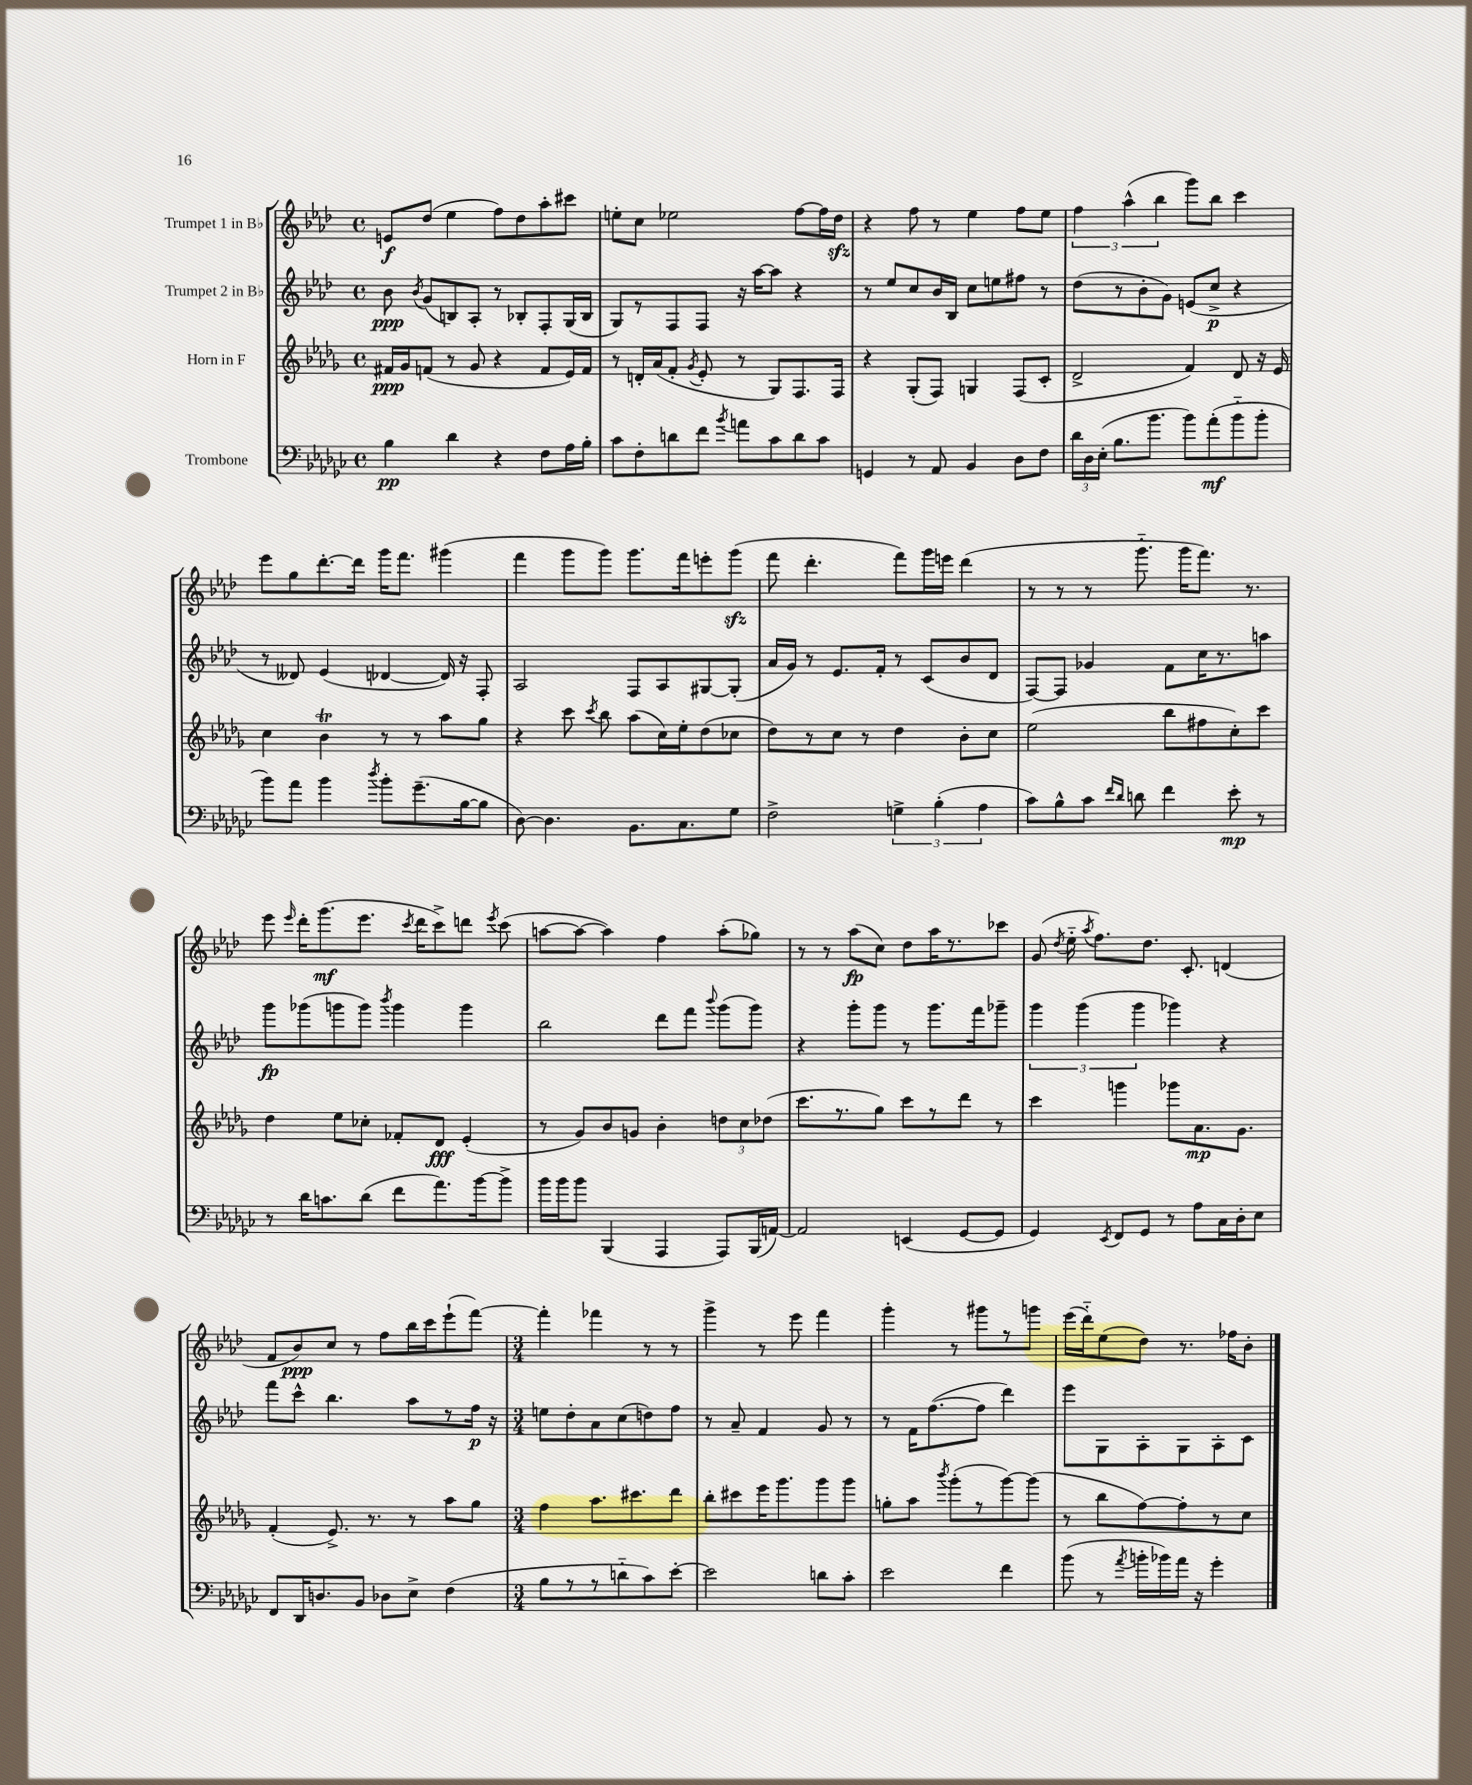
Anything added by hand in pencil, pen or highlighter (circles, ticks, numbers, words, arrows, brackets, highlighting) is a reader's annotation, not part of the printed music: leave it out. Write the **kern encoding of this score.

**kern	**dynam	**kern	**dynam	**kern	**dynam	**kern	**dynam
*part4	*part4	*part3	*part3	*part2	*part2	*part1	*part1
*staff4	*staff4	*staff3	*staff3	*staff2	*staff2	*staff1	*staff1
*I"Trombone	*	*I"Horn in F	*	*I"Trumpet 2 in B♭	*	*I"Trumpet 1 in B♭	*
*clefF4	*	*clefG2	*	*clefG2	*	*clefG2	*
*k[b-e-a-d-g-c-]	*	*k[b-e-a-d-g-]	*	*k[b-e-a-d-]	*	*k[b-e-a-d-]	*
*M4/4	*	*M4/4	*	*M4/4	*	*M4/4	*
*met(c)	*	*met(c)	*	*met(c)	*	*met(c)	*
=1	=1	=1	=1	=1	=1	=1	=1
4B-\	pp	16f#X/LL	ppp	8b-\	ppp	8en/L	f
.	.	16g-/J	.	.	.	.	.
.	.	.	.	8qb-/	.	.	.
.	.	(8fn/J	.	(8g/L	.	(8dd-/J	.
4d-\	.	8r	.	8Bn/)	.	4ee-\	.
.	.	8g-/	.	8A-'/J	.	.	.
4r	.	4r	.	8r	.	8ff\L)	.
.	.	.	.	8B-X'/L	.	8dd-\	.
8F\L	.	8f/L	.	8F'/	.	8aa-'\	.
16A-\L	.	16e-/L)	.	(16G/L	.	8ccc#X\J	.
16B-'\JJ	.	16f/JJ	.	16B-/JJ	.	.	.
=2	=2	=2	=2	=2	=2	=2	=2
8c-\L	.	8r	.	8G/L)	.	8een'\L	.
8F'\	.	16dn'/LL	.	8r	.	8cc\J	.
.	.	(16a-/J	.	.	.	.	.
8dn\	.	8f'/J	.	8F/	.	2ee-X\	.
.	.	8qg-/	.	.	.	.	.
8f\J	.	8e-'/	.	8F/J	.	.	.
8qb-/	.	.	.	.	.	.	.
8an\L	.	8r	.	16r	.	.	.
.	.	.	.	[16aa-\KL	.	.	.
8c-\	.	8G-/L)	.	8aa-\J]	.	.	.
8d\	.	8.F/	.	4r	.	[8ff\L	.
8c-\J	.	.	.	.	.	16ff\L]	.
.	.	16F/Jk	.	.	.	16dd-zz\JJ	.
=3	=3	=3	=3	=3	=3	=3	=3
4GGn/	.	4r	.	8r	.	4r	.
.	.	.	.	8ee-/L	.	.	.
8r	.	(8G-'/L	.	8cc/	.	8ff\	.
8AA-/	.	8F/J)	.	16b-/L	.	8r	.
.	.	.	.	16B-/JJ	.	.	.
4BB-/	.	4Gn/	.	8cc\L	.	4ee-\	.
.	.	.	.	8een\	.	.	.
8D-\L	.	(8F/L	.	8ff#X\J	.	8ff\L	.
8F\J	.	8c'/J	.	8r	.	8ee-\J	.
=4	=4	=4	=4	=4	=4	=4	=4
24d-\LL	.	2d-^/	.	(8dd-\L	.	6ff\	.
24D-\	.	.	.	.	.	.	.
(24E-'\JJ	.	.	.	.	.	.	.
8.B-\L	.	.	.	8r	.	.	.
.	.	.	.	.	.	(6aa-^^\	.
.	.	.	.	8b-'\	.	.	.
8.b-\J	.	.	.	.	.	.	.
.	.	.	.	.	.	6bb-\	.
.	.	.	.	8g\J)	.	.	.
8b-\L)	.	4f/)	.	(8en/L	.	8ggg\L)	.
(8a-'\	mf	.	.	8cc^/J	p	8bb-\J	.
8b-\	.	8d-/	.	4r	.	4ccc\	.
8b-'\J	.	16r	.	.	.	.	.
.	.	16e-/	.	.	.	.	.
!!LO:LB:g=z
=5	=5	=5	=5	=5	=5	=5	=5
8b-\L)	.	4cc\	.	8r	.	8eee-\L	.
8a-\J	.	.	.	8d--X/)	.	8gg\	.
4b-\	.	4b-T\	.	(4e-/	.	[8.ddd-'\	.
.	.	.	.	.	.	16ddd-\Jk]	.
8qdd-/	.	.	.	.	.	.	.
8b-'\L	.	8r	.	[4d-X/	.	16ggg\KL	.
.	.	.	.	.	.	8.fff\J	.
(8.g-~\	.	8r	.	.	.	.	.
.	.	8aa-\L	.	16d-/])	.	(4ggg#X\	.
[16B-\k	.	.	.	16r	.	.	.
8B-\J]	.	8gg-\J	.	8F'/	.	.	.
=6	=6	=6	=6	=6	=6	=6	=6
[8D-\)	.	4r	.	2A-/	.	4fff\	.
4.D-\]	.	.	.	.	.	.	.
.	.	8ccc\	.	.	.	8ggg\L	.
.	.	8qccc/	.	.	.	.	.
.	.	8bb-\	.	.	.	8ggg\J)	.
8.BB-\L	.	(8aa-\L	.	8F/L	.	8.ggg\L	.
.	.	16cc\L)	.	8A-/	.	.	.
8.C-\	.	16ee-'\J	.	.	.	16fff\k	.
.	.	(8dd-\	.	[8G#X/	.	8eeen'\	.
8G-\J	.	8cc-X\J	.	(8G#'/J]	.	(8gggzz\J	.
=7	=7	=7	=7	=7	=7	=7	=7
2F^\	.	8dd-\L)	.	16a-/LL	.	8fff\	.
.	.	.	.	16g/JJ)	.	.	.
.	.	8r	.	8r	.	4.ddd-'\	.
.	.	8cc\J	.	8.e-/L	.	.	.
.	.	8r	.	.	.	.	.
.	.	.	.	16f'/Jk	.	.	.
6Gn^\	.	4dd-\	.	8r	.	8fff\L)	.
.	.	.	.	(8c/L	.	16ggg\L	.
(6B-'\	.	.	.	.	.	.	.
.	.	.	.	.	.	16eeen\JJ	.
.	.	8b-'\L	.	8b-/	.	(4ddd-\	.
6A-\	.	.	.	.	.	.	.
.	.	8cc\J	.	8d-/J	.	.	.
=8	=8	=8	=8	=8	=8	=8	=8
8c-\L)	.	(2ee-\	.	[8F/L)	.	8r	.
8B-^^\	.	.	.	8F/J]	.	8r	.
8c-\J	.	.	.	4g-X/	.	8r	.
16qqf/LL	.	.	.	.	.	.	.
16qqd-/JJ	.	.	.	.	.	.	.
8dn\	.	.	.	.	.	8.ggg\	.
4f\	.	8bb-\L	.	8f\L	.	.	.
.	.	.	.	.	.	16ggg\KL	.
.	.	8ff#X\	.	16cc\K	.	8.fff\J)	.
.	.	.	.	8.r	.	.	.
8e-'\	mp	8cc'\)	.	.	.	.	.
.	.	.	.	.	.	8.r	.
8r	.	8ccc\J	.	8aan\J	.	.	.
!!LO:LB:g=z
=9	=9	=9	=9	=9	=9	=9	=9
8r	.	4dd-\	.	8ggg\L	fp	8eee-\	.
.	.	.	.	.	.	16qqeee-/	.
16d-\KL	.	.	.	(8ggg-X\	.	16ddd-'\KL	.
8.cn\	.	.	.	.	.	(8.ggg\	mf
.	.	8ee-\L	.	8gggn\	.	.	.
(8d-\J	.	8cc-X'\J	.	8ggg\J)	.	8.eee-\J	.
.	.	.	.	8qbbb-/	.	.	.
8f\L	.	8f-X'/L	.	4ggg\	.	.	.
.	.	.	.	.	.	8qccc/	.
.	.	.	.	.	.	16ddd-\KL	.
8.a-\)	.	8d-/J	fff	.	.	8ccc^\)	.
.	.	(4e-'/	.	4ggg\	.	8dddn\J	.
[16b-\k	.	.	.	.	.	.	.
.	.	.	.	.	.	8qeee-/	.
8b-^\J]	.	.	.	.	.	(8ccc\	.
=10	=10	=10	=10	=10	=10	=10	=10
16b-\LL	.	8r	.	2bb-\	.	[8aan\L	.
16b-\J	.	.	.	.	.	.	.
8b-\J	.	8g-/L)	.	.	.	8aa\J_	.
(4BBB-/	.	8b-/	.	.	.	4aa\])	.
.	.	8gn/J	.	.	.	.	.
4AAA-/	.	4b-'\	.	8ddd-\L	.	4ff\	.
.	.	.	.	8fff\J	.	.	.
.	.	.	.	8qqbbb-/	.	.	.
8AAA-/L)	.	12ddn\L	.	(8ggg\L	.	(8aa'\L	.
.	.	12cc\	.	.	.	.	.
(16BBB-/L	.	.	.	8ggg\J)	.	8gg-X\J)	.
.	.	(12dd-X\J	.	.	.	.	.
[16AAn/JJ)	.	.	.	.	.	.	.
=11	=11	=11	=11	=11	=11	=11	=11
2AA/]	.	8.ccc\L	.	4r	.	8r	.
.	.	.	.	.	.	8r	.
.	.	8.r	.	.	.	.	.
.	.	.	.	8ggg'\L	.	(8aa-\L	fp
.	.	8gg-\J)	.	8ggg\J	.	8cc\J)	.
(4EEn/	.	8ccc\L	.	8r	.	8dd-\L	.
.	.	8r	.	8.ggg\L	.	16aa-\K	.
.	.	.	.	.	.	8.r	.
[8GG-/L	.	8ddd-\J	.	.	.	.	.
.	.	.	.	16fff\k	.	.	.
8GG-/J]	.	8r	.	8ggg-X~\J	.	8ccc-X\J	.
=12	=12	=12	=12	=12	=12	=12	=12
4GG-/)	.	4ccc\	.	6ggg\	.	(8g/	.
.	.	.	.	.	.	8qdd-/	.
.	.	.	.	.	.	16ee-\	.
.	.	.	.	(6ggg\	.	.	.
.	.	.	.	.	.	8qaa-/	.
.	.	.	.	.	.	8.ff\L)	.
8qEE-/	.	.	.	.	.	.	.
8FF/L	.	4gggn\	.	.	.	.	.
.	.	.	.	6ggg\	.	.	.
8GG-/J	.	.	.	.	.	8.dd-\J	.
8r	.	8ggg-X\L	.	4ggg-X\)	.	.	.
.	.	.	.	.	.	8.c'/	.
8A-\L	.	8.a-\	mp	.	.	.	.
16C-\L	.	.	.	4r	.	(4dn/	.
16D-'\J	.	8.g-\J	.	.	.	.	.
8E-\J	.	.	.	.	.	.	.
!!LO:LB:g=z
=13	=13	=13	=13	=13	=13	=13	=13
8FF/L	.	(4f'/	.	8fff\L	.	8f/L	.
16DD-/K	.	.	.	8ccc^^\J	.	8b-/)	ppp
8.Dn/	.	.	.	.	.	.	.
.	.	8.e-^/)	.	4.bb-\	.	8cc/J	.
8BB-/J	.	.	.	.	.	8r	.
.	.	8.r	.	.	.	.	.
8D-X\L	.	.	.	.	.	8ff\L	.
8E-^\J	.	8r	.	8aa-\L	.	16bb-\L	.
.	.	.	.	.	.	16ccc\J	.
(4F\	.	8aa-\L	.	8r	.	(8eee-`\	.
.	.	8gg-\J	.	16ff\Jk	p	[8fff\J)	.
.	.	.	.	16r	.	.	.
=14	=14	=14	=14	=14	=14	=14	=14
*M3/4	*	*M3/4	*	*M3/4	*	*M3/4	*
8B-\L	.	4ff\	.	8een\L	.	4fff'\]	.
8r	.	.	.	8dd-'\	.	.	.
8r	.	8.aa-\L	.	8a-\	.	4fff-X\	.
8dn\	.	.	.	(8cc\	.	.	.
.	.	8.ccc#X\	.	.	.	.	.
8c-\)	.	.	.	8ddn\)	.	8r	.
[8e-'\J	.	8ddd-\J	.	8ff\J	.	8r	.
=15	=15	=15	=15	=15	=15	=15	=15
2e-\]	.	8bb-'\L	.	8r	.	4ggg^\	.
.	.	8ccc#X\	.	8a-~/	.	.	.
.	.	16eee-\K	.	4f/	.	8r	.
.	.	8.ggg-\	.	.	.	.	.
.	.	.	.	.	.	8eee-\	.
8dn\L	.	8ggg-\	.	8g/	.	4fff\	.
8c-'\J	.	8ggg-\J	.	8r	.	.	.
=16	=16	=16	=16	=16	=16	=16	=16
2e-\	.	8ggn'\L	.	8r	.	4ggg'\	.
.	.	8aa-\J	.	16f\KL	.	.	.
.	.	.	.	([8.ff\	.	.	.
.	.	8qbbb-/	.	.	.	.	.
.	.	(8ggg-'\L	.	.	.	8r	.
.	.	8r	.	8ff\J]	.	8ggg#X\L	.
4f\	.	[8ggg-\)	.	4ddd-\)	.	8r	.
.	.	(8ggg-\J]	.	.	.	8gggn\J	.
=17	=17	=17	=17	=17	=17	=17	=17
(8b-\	.	8r	.	8eee-\L	.	(16eee-\LL	.
.	.	.	.	.	.	16ddd-\J)	.
8r	.	8bb-\L	.	8G\	.	(8ee-\	.
8qa-/	.	.	.	.	.	.	.
16bn'\LL	.	[8ff\)	.	8A-'\	.	8dd-\J)	.
16b-X\)	.	.	.	.	.	.	.
16a-\JJ	.	8ff'\]	.	8G\	.	8.r	.
16r	.	.	.	.	.	.	.
4g-'\	.	8r	.	8A-'\	.	.	.
.	.	.	.	.	.	16ff-X\KL	.
.	.	8cc\J	.	8c\J	.	8b-'\J	.
==	==	==	==	==	==	==	==
*-	*-	*-	*-	*-	*-	*-	*-
